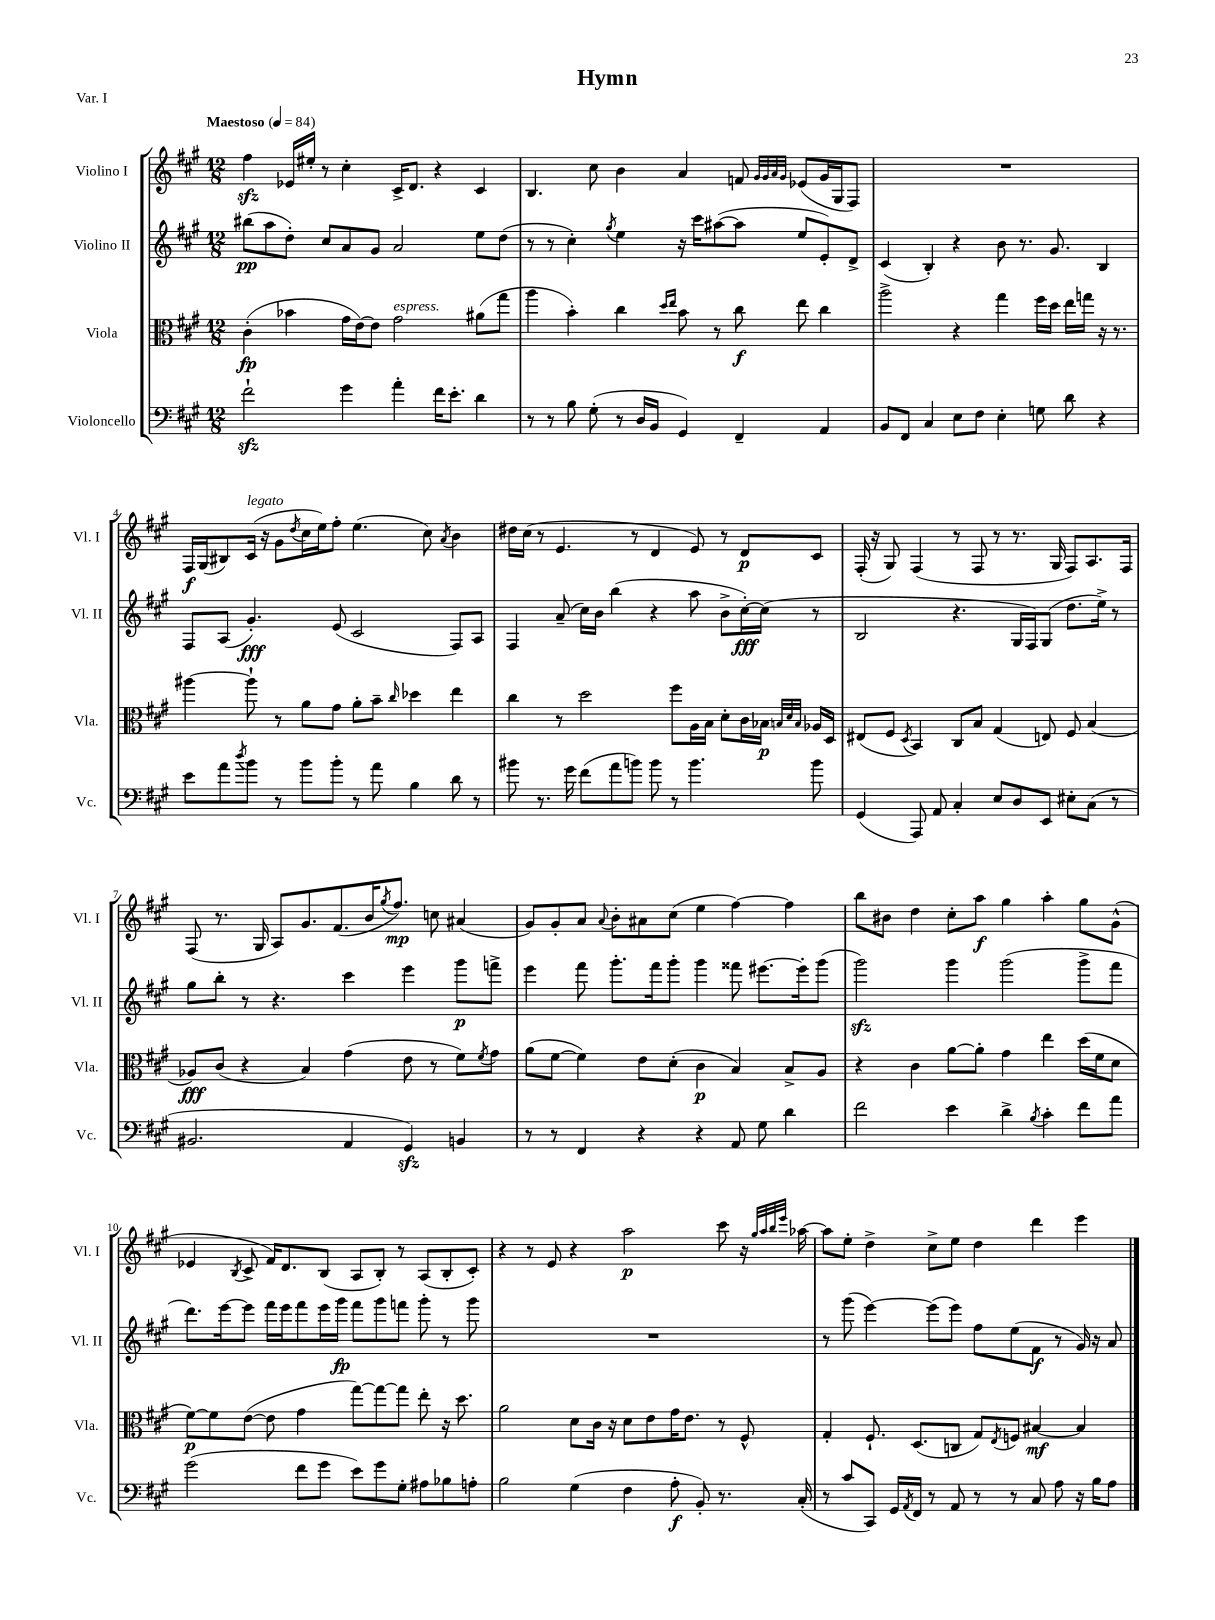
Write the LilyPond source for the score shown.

\header { title = "Hymn" piece = "Var. I" }
<<
\new StaffGroup <<
\new Staff = "s0" \with { instrumentName = "Violino I" shortInstrumentName = "Vl. I" } {
    \clef treble \key a \major \numericTimeSignature \time 12/8 \tempo "Maestoso" 4 = 84
    fis''4\sfz ees'16 eis''16-. r8 cis''4-. cis'16-> d'8. r4 cis'4 |
    b4. cis''8 b'4 a'4 f'8 \grace { gis'32 gis'32 a'32 gis'32 } ees'8( gis'16 gis16 fis8) |
    R1. |
    fis16\f gis16( bis8) cis'16^\markup { \italic "legato" }( r16 gis'8 \acciaccatura { d''8 } cis''16 e''16) fis''8-. e''4.( cis''8) \acciaccatura { a'8 } b'4 |
    dis''16 cis''16( r8 e'4. r8 d'4 e'8) r8 d'8\p cis'8 |
    fis16-.( r16 gis8) fis4( r8 fis8 r8 r8. gis16 fis8) a8. fis16 |
    fis8( r8. gis16 a8) gis'8. fis'8.( b'16 \acciaccatura { gis''8 } fis''8.\mp) c''8 ais'4( |
    gis'8) gis'8-. a'8 \appoggiatura { a'8 } b'8-. ais'8 cis''8( e''4 fis''4~) fis''4 |
    b''8 bis'8 d''4 cis''8-. a''8\f gis''4 a''4-. gis''8 gis'8-^( |
    ees'4 \acciaccatura { b8 } cis'8-> fis'16) d'8. b8( a8 b8-.) r8 a8( b8-. cis'8-.) |
    r4 r8 e'8 r4 a''2\p cis'''8 r16 \grace { gis''32 a''32 b''32 e'''32 } aes''16~ |
    aes''8 e''8-. d''4-> cis''8-> e''8 d''4 d'''4 e'''4 \bar "|." |
}
\new Staff = "s1" \with { instrumentName = "Violino II" shortInstrumentName = "Vl. II" } {
    \clef treble \key a \major \numericTimeSignature \time 12/8
    bis''8\pp( a''8 d''8-.) cis''8 a'8 gis'8 a'2 e''8 d''8( |
    r8 r8 cis''4-.) \acciaccatura { gis''8 } e''4 r16 cis'''16 ais''8~( ais''8 e''8 e'8-.) d'8-> |
    cis'4( b4-.) r4 b'8 r8. gis'8. b4 |
    fis8 a8( gis'4.-.\fff) e'8( cis'2 fis8) a8 |
    fis4 a'8--( cis''16) b'16 b''4( r4 a''8 b'8-> cis''16~-.\fff) cis''16( r8 |
    b2 r4. gis16 fis16) gis8( d''8. e''16->) r8 |
    gis''8 b''8-. r8 r4. cis'''4 e'''4 gis'''8\p f'''8-> |
    e'''4 fis'''8 gis'''8.-. fis'''16 gis'''8-. gis'''4 fisis'''8 eis'''8.~ eis'''16-. gis'''8( |
    gis'''2\sfz) gis'''4 gis'''2( gis'''8-> fis'''8 |
    d'''8.) e'''16~ e'''8 fis'''16 e'''16 fis'''8 e'''16 gis'''16\fp fis'''8 gis'''8 f'''8 gis'''8-. r8 gis'''8 |
    R1. |
    r8 gis'''8( e'''4~) e'''8( e'''8) fis''8 e''8( fis'8\f r8 gis'16) r16 a'8 \bar "|." |
}
\new Staff = "s2" \with { instrumentName = "Viola" shortInstrumentName = "Vla." } {
    \clef alto \key a \major \numericTimeSignature \time 12/8
    cis'4-.\fp( bes'4 gis'16 e'16~) e'8 gis'2^\markup { \italic "espress." } ais'8( gis''8 |
    a''4 b'4-.) cis''4 \grace { d''16 e''16 } b'8 r8 cis''8\f e''8 cis''4 |
    a''2-> r4 gis''4 fis''16 d''16 e''16 g''16 r16 r8. |
    ais''4~ ais''8-! r8 a'8 gis'8 a'8-. b'8-- \grace { cis''16 } des''4 e''4 |
    cis''4 r8 d''2 fis''8 a16 b16 d'8-. cis'16 bes16\p \grace { b32 d'32 b32 } aes16 d16 |
    eis8( fis8 \acciaccatura { d8 } b,4) cis8 b8 gis4( e8) fis8 b4( |
    aes8\fff) cis'8( r4 b4) gis'4( e'8 r8 fis'8) \acciaccatura { fis'8 } gis'8 |
    a'8( fis'8~ fis'4) e'8 d'8-.( cis'4\p b4) b8-> a8 |
    r4 cis'4 a'8~ a'8-. gis'4 e''4 d''16( fis'16 d'8 |
    fis'8~\p) fis'8 e'8~( e'8 gis'4 gis''8~) gis''8~ gis''8 e''8-. r16 d''8. |
    a'2 d'8 cis'16 r16 d'8 e'8 gis'16 e'8. r8 fis8-^ |
    gis4-. fis8.-! d8.( c8 gis8) \acciaccatura { e8 } f8 bis4~\mf bis4 \bar "|." |
}
\new Staff = "s3" \with { instrumentName = "Violoncello" shortInstrumentName = "Vc." } {
    \clef bass \key a \major \numericTimeSignature \time 12/8
    fis'2-!\sfz gis'4 a'4-. fis'16 e'8.-. d'4 |
    r8 r8 b8 gis8-.( r8 d16 b,16 gis,4) fis,4-- a,4 |
    b,8 fis,8 cis4 e8 fis8 e4-. g8 d'8 r4 |
    e'8 a'8 \acciaccatura { d''8 } b'8 r8 b'8 b'8-. r8 a'8 b4 d'8 r8 |
    bis'8 r8. gis'16 fis'8( a'8 b'8) b'8 r8 b'4. b'8 |
    gis,4( a,,8) a,8 cis4-. e8 d8 e,8 eis8-. cis8( r8 |
    bis,2. a,4 gis,4\sfz) b,4 |
    r8 r8 fis,4 r4 r4 a,8 gis8 d'4 |
    fis'2 e'4 d'4-> \acciaccatura { b8 } cis'4-. fis'8 a'8 |
    gis'2( fis'8 gis'8 e'8) gis'8 gis8-. ais8 bes8 a8-. |
    b2 gis4( fis4 a8-.\f b,8-.) r8. cis16-.( |
    r8 cis'8 cis,8) gis,16 \acciaccatura { a,8 } fis,16 r8 a,8 r8 r8 cis8 a8 r16 b16 a8 \bar "|." |
}
>>
>>
